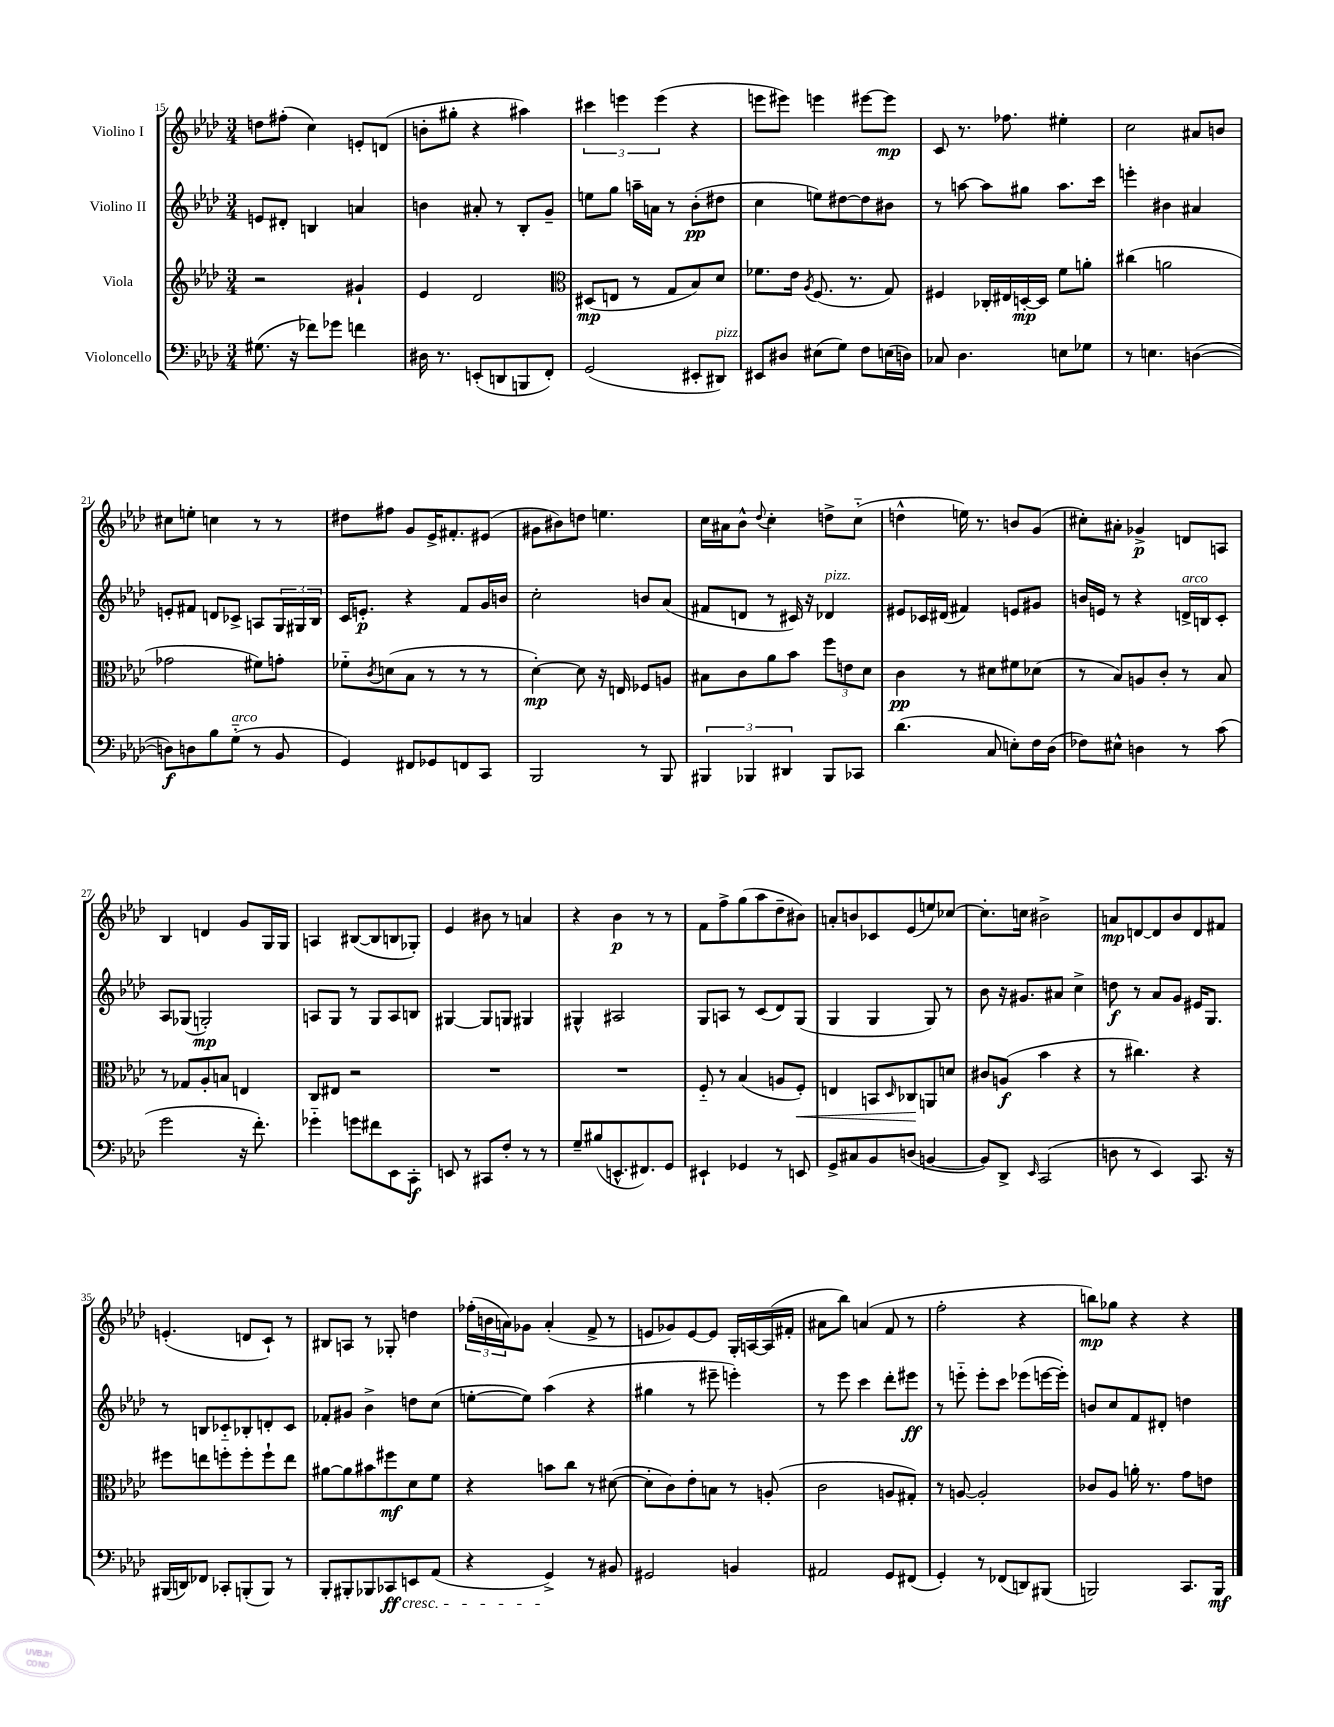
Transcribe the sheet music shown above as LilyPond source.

<<
\new StaffGroup <<
\new Staff = "s0" \with { instrumentName = "Violino I" } {
    \clef treble \key aes \major \numericTimeSignature \time 3/4
    d''8 fis''8-.( c''4) e'8-. d'8( |
    b'8-. gis''8-. r4 ais''4) |
    \tuplet 3/2 { cis'''4 e'''4 e'''4( } r4 |
    e'''8 eis'''8) e'''4 eis'''8~ eis'''8\mp |
    c'8 r8. fes''8. eis''4-. |
    c''2 ais'8 b'8 |
    cis''8 e''8-. c''4 r8 r8 |
    dis''8 fis''8 g'8 ees'16-> fis'8.-. eis'8( |
    gis'8 bis'8) d''8 e''4. |
    c''16 ais'16 bes'8-^ \appoggiatura { des''8 } c''4-. d''8-> c''8-_( |
    d''4-^ e''16) r8. b'8 g'8( |
    cis''8-.) ais'8-. ges'4->\p d'8 a8 |
    bes4 d'4 g'8 g16 g16 |
    a4 bis8~( bis8 b8 ges8-.) |
    ees'4 bis'8 r8 a'4 |
    r4 bes'4\p r8 r8 |
    f'8 f''8-> g''8( aes''8 des''8-- bis'8) |
    a'8-. b'8 ces'8 ees'8( e''8) ces''8~ |
    ces''8.-. c''16 bis'2-> |
    a'8\mp d'8~ d'8 bes'8 d'8 fis'8 |
    e'4.-.( d'8 c'8-!) r8 |
    bis8 a8 r8 ges8-. d''4 |
    \tuplet 3/2 { fes''16-.( b'16 a'16) } ges'8 a'4-.( f'8-> r8 |
    e'8 ges'8) e'8~ e'8 g16-. a16~ a16( fis'16-. |
    ais'8 bes''8) a'4( f'8 r8 |
    f''2-. r4 |
    b''8\mp) ges''8 r4 r4 \bar "|." |
}
\new Staff = "s1" \with { instrumentName = "Violino II" } {
    \clef treble \key aes \major \numericTimeSignature \time 3/4
    e'8 dis'8-. b4 a'4 |
    b'4 ais'8-. r8 bes8-. g'8-- |
    e''8 g''8 a''16-- a'16 r8 bes'8-.\pp( dis''8 |
    c''4 e''8) dis''8~ dis''8 bis'8 |
    r8 a''8~ a''8 gis''8 a''8. c'''16 |
    e'''4-. bis'4 ais'4 |
    e'8-. fis'8 d'8 ces'8-> a8 \tuplet 3/2 { g16 gis16 bes16 } |
    c'16 e'8.-.\p r4 f'8 g'16 b'16 |
    c''2-. b'8 aes'8( |
    fis'8 d'8 r8 cis'16) r16 des'4^\markup { \italic "pizz." } |
    eis'8 ces'16 dis'16( fis'4) e'8 gis'8 |
    b'16 e'16 r8 r4 d'16->^\markup { \italic "arco" } b16 c'8-. |
    aes8 ges8( g2-.\mp) |
    a8 g8 r8 g8 a8 b8 |
    gis4~ gis8 g8 gis4 |
    gis4-^ ais2 |
    g8 a8 r8 c'8( des'8) g8( |
    g4 g4 g8) r8 |
    bes'8 r16 gis'8. ais'8 c''4-> |
    d''8\f r8 aes'8 g'8 eis'16 g8. |
    r8 b8 ces'8-_ bes8-. d'8-. ces'8 |
    fes'8-. gis'8 bes'4-> d''8 c''8( |
    e''8~-. e''8) aes''4( r4 |
    gis''4 r8 eis'''8-- e'''4-.) |
    r8 ees'''8 c'''4 des'''8-. eis'''8\ff |
    r8 e'''8-_ e'''8-. c'''8 ees'''8( e'''16~ e'''16-.) |
    b'8 c''8 f'8 dis'8-. d''4 \bar "|." |
}
\new Staff = "s2" \with { instrumentName = "Viola" } {
    \clef treble \key aes \major \numericTimeSignature \time 3/4
    r2 gis'4-! |
    ees'4 des'2 |
    \clef alto dis8\mp( e8 r8 g8 bes8) des'8 |
    fes'8. ees'16 \acciaccatura { aes8 } f8.( r8. g8) |
    fis4 ces16-. eis16 d16~-.\mp d16 f'8 a'8-. |
    cis''4( a'2 |
    ges'2 fis'8) g'8-. |
    fes'8-_ \acciaccatura { c'8 } d'8( bes8 r8 r8 r8 |
    des'4~-.\mp) des'8 r16 e16 fes8 a8 |
    bis8 c'8 aes'8 bes'8 \tuplet 3/2 { f''8 e'8 des'8 } |
    c'4\pp r8 dis'8 fis'8 des'8( |
    r8 bes8) a8 c'8-. r8 bes8 |
    r8 ges8 aes8-. b8 e4 |
    c8 eis8 r2 |
    R2. |
    R2. |
    f8-_ r8 bes4( a8 f8-.\<) |
    e4 b,8 \grace { des16 } ces8\! a,8 d'8 |
    cis'8 a8\f( bes'4 r4 |
    r8 cis''4.) r4 |
    fis''8 e''8 f''8-. f''8-. f''8-! e''8 |
    ais'8~ ais'8 bis'8 fis''8\mf des'8 f'8 |
    r4 b'8 c''8 r8 dis'8~( |
    dis'8-. c'8) ees'8-. b8 r8 a8-.( |
    c'2 a8 gis8-.) |
    r8 a8~ a2-. |
    ces'8 aes8 a'16-. r8. g'8 e'8 \bar "|." |
}
\new Staff = "s3" \with { instrumentName = "Violoncello" } {
    \clef bass \key aes \major \numericTimeSignature \time 3/4
    gis8.( r16 fes'8) ges'8 f'4 |
    dis16 r8. e,8-.( d,8 b,,8 f,8-.) |
    g,2( eis,8-. dis,8^\markup { \italic "pizz." }) |
    eis,8 dis8 eis8( g8) f8 e16( d16) |
    ces8 des4. e8 ges8 |
    r8 e4. d4~( |
    d8\f) d8 bes8 g8-_^\markup { \italic "arco" }( r8 bes,8 |
    g,4) fis,8 ges,8 f,8 c,8 |
    bes,,2 r8 bes,,8 |
    \tuplet 3/2 { bis,,4 bes,,4 dis,4 } bes,,8 ces,8 |
    des'4.( c8 e8-.) f16 des16( |
    fes8) eis8-^ d4 r8 c'8( |
    g'2 r16 f'8.-.) |
    ges'4-_ g'8 fis'8 ees,8 c,8-.\f |
    e,8 r8 cis,8 f8-. r8 r8 |
    g8-- bis8( e,8.-^ fis,8.) g,8 |
    eis,4-! ges,4 r8 e,8 |
    g,8-> cis8 bes,8 d8( b,4~ |
    b,8) des,8-> \grace { ees,16 } c,2( |
    d8 r8 ees,4) c,8. r16 |
    bis,,16( d,16) fes,8 ces,8-. b,,8-.( b,,8) r8 |
    bes,,8-. bis,,8-. bes,,8 ces,8\ff\cresc e,8 aes,8( |
    r4 g,4->\!) r8 bis,8 |
    gis,2 b,4 |
    ais,2 g,8 fis,8( |
    g,4-.) r8 fes,8( d,8) bis,,8( |
    b,,2) c,8. b,,16\mf \bar "|." |
}
>>
>>
\layout { \context { \Score currentBarNumber = #15 } }
